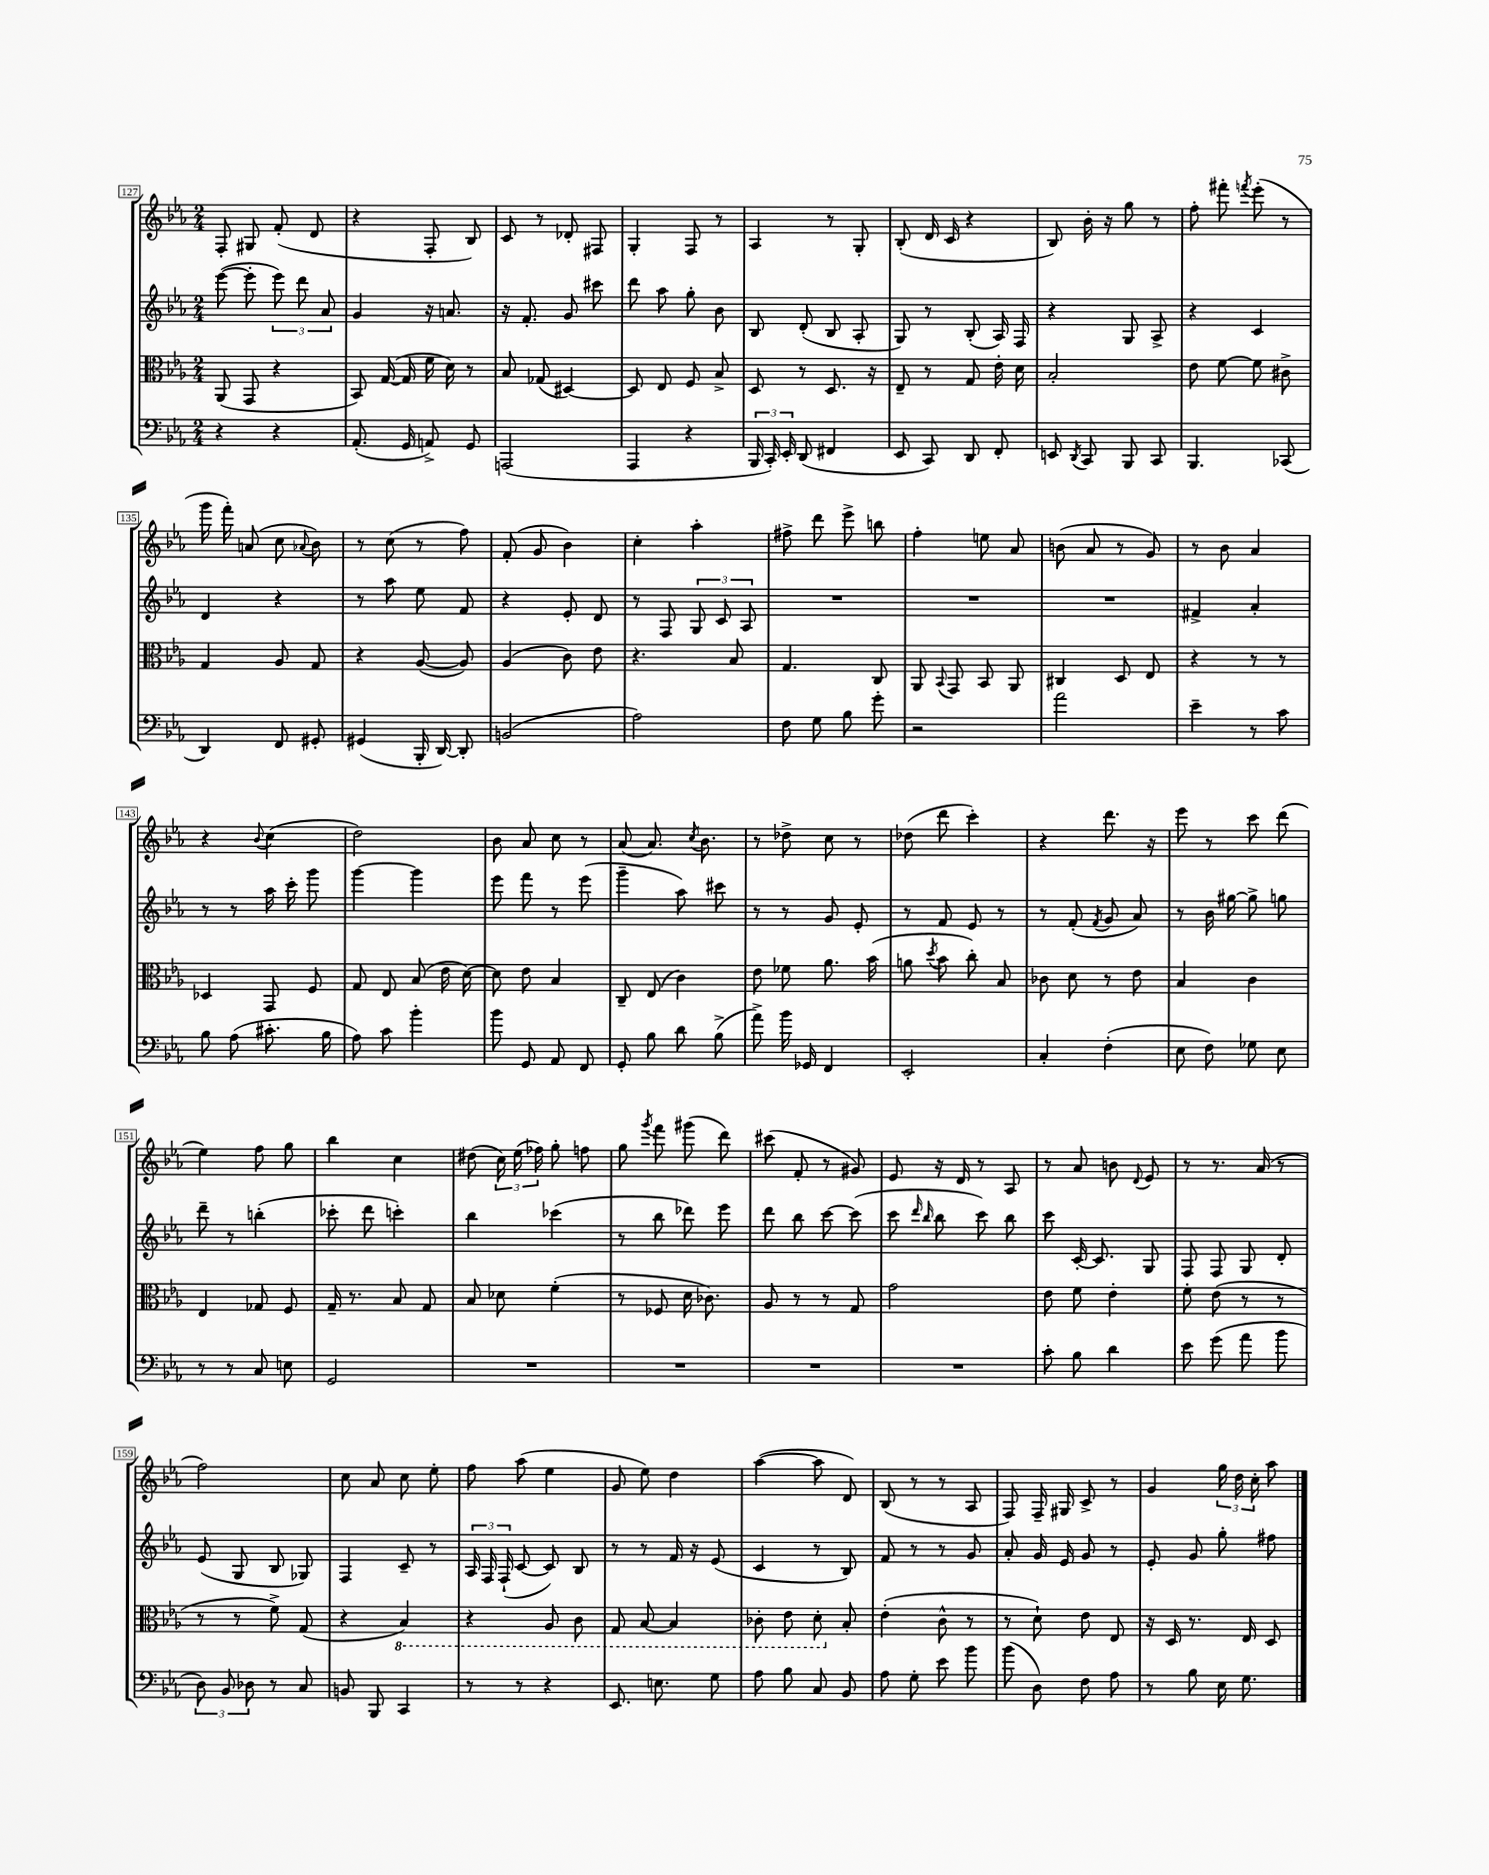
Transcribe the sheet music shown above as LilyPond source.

<<
\new StaffGroup <<
\new Staff = "s0" {
    \clef treble \key ees \major \numericTimeSignature \time 2/4
    \autoBeamOff f8-. gis8 f'8-.( d'8 |
    r4 f8-. bes8) |
    c'8 r8 des'8-. fis8 |
    g4-. f8 r8 |
    aes4 r8 g8-. |
    bes8-.( d'16 c'16 r4 |
    bes8) bes'16-. r16 g''8 r8 |
    f''8-. fis'''8-. \acciaccatura { f'''8 } ees'''8-.( r8 |
    g'''16 f'''16-.) a'8( c''8 \appoggiatura { aes'8 } bes'8) |
    r8 c''8( r8 f''8) |
    f'8-.( g'8 bes'4) |
    c''4-. aes''4-. |
    fis''8-> d'''8 ees'''8-> b''8 |
    f''4-. e''8 aes'8 |
    b'8( aes'8 r8 g'8) |
    r8 bes'8 aes'4 |
    r4 \appoggiatura { bes'8 } c''4( |
    d''2) |
    bes'8 aes'8 c''8 r8 |
    aes'8( aes'8.) \acciaccatura { c''8 } bes'8. |
    r8 des''8-> c''8 r8 |
    des''8( d'''8 c'''4-.) |
    r4 d'''8. r16 |
    ees'''8 r8 c'''8 d'''8( |
    ees''4) f''8 g''8 |
    bes''4 c''4 |
    dis''8( \tuplet 3/2 { c''16) ees''16( fes''16) } g''8-. f''8 |
    g''8 \acciaccatura { g'''8 } f'''8 gis'''8( d'''8) |
    cis'''8( f'8-. r8 gis'8) |
    ees'8 r16 d'16 r8 aes8 |
    r8 aes'8 b'8 \appoggiatura { d'8 } ees'8 |
    r8 r8. aes'16( r8 |
    f''2) |
    c''8 aes'8 c''8 ees''8-. |
    f''8 aes''8( ees''4 |
    g'8 ees''8) d''4 |
    aes''4~( aes''8 d'8) |
    bes8( r8 r8 aes8 |
    f8) f16-- gis16 c'8-> r8 |
    g'4 \tuplet 3/2 { g''16 d''16 c''16-. } aes''8 \bar "|." |
}
\new Staff = "s1" {
    \clef treble \key ees \major \numericTimeSignature \time 2/4
    \autoBeamOff ees'''8~( ees'''8-. \tuplet 3/2 { ees'''8) d'''8 aes'8 } |
    g'4 r16 a'8. |
    r16 f'8.-. g'8 cis'''8 |
    d'''8 aes''8 g''8-. bes'8 |
    bes8 d'8-.( bes8 aes8-. |
    g8) r8 bes8-.( aes16) f16 |
    r4 g8 aes8-> |
    r4 c'4 |
    d'4 r4 |
    r8 aes''8 ees''8 f'8 |
    r4 ees'8-. d'8 |
    r8 f8 \tuplet 3/2 { g8 c'8 aes8 } |
    R2 |
    R2 |
    R2 |
    fis'4-> aes'4-. |
    r8 r8 aes''16 c'''16-. g'''8 |
    g'''4~ g'''4 |
    ees'''8 f'''8 r8 ees'''8( |
    g'''4-- aes''8) cis'''8 |
    r8 r8 g'8 ees'8-. |
    r8 f'8 ees'8 r8 |
    r8 f'8-.( \acciaccatura { f'8 } g'8 aes'8) |
    r8 bes'16 gis''16~ gis''8-> g''8 |
    d'''8-- r8 b''4-.( |
    ces'''8-. d'''8 c'''4-.) |
    bes''4 ces'''4( |
    r8 bes''8 des'''8) ees'''8 |
    d'''8 bes''8 c'''8~ c'''8( |
    c'''8 \grace { d'''16 bes''16 } bes''8 c'''8) bes''8 |
    c'''8 c'16~-. c'8. g8 |
    f8 f8 g8 d'8-. |
    ees'8( g8 bes8 ges8) |
    f4 c'8-- r8 |
    \tuplet 3/2 { aes16 f16 f16-!( } c'8~ c'8) bes8 |
    r8 r8 f'16 r16 ees'8( |
    c'4 r8 bes8) |
    f'8 r8 r8 g'8 |
    aes'8-. g'16 ees'16 g'8 r8 |
    ees'8-. g'8 g''8-. fis''8 \bar "|." |
}
\new Staff = "s2" {
    \clef alto \key ees \major \numericTimeSignature \time 2/4
    \autoBeamOff aes,8( g,8 r4 |
    bes,8) g16~( g16 f'16 d'16) r8 |
    bes8 ges8( dis4~) |
    dis8 ees8 f8 bes8-> |
    d8 r8 d8. r16 |
    ees8-- r8 g8 ees'16-. d'16 |
    bes2-. |
    ees'8 f'8~ f'8 cis'8-> |
    g4 aes8 g8 |
    r4 aes8~( aes8) |
    aes4( c'8) ees'8 |
    r4. bes8 |
    g4. c8 |
    aes,8 \appoggiatura { bes,8 } g,8 bes,8 aes,8 |
    cis4 d8 ees8 |
    r4 r8 r8 |
    des4 g,8 f8 |
    g8 ees8 bes8( ees'16 d'16~) |
    d'8 ees'8 bes4 |
    c8-- ees8( c'4) |
    ees'8 fes'8 aes'8. bes'16( |
    a'8 \acciaccatura { d''8 } bes'8 c''8-.) bes8 |
    ces'8 d'8 r8 ees'8 |
    bes4 c'4 |
    ees4 ges8 f8 |
    g16-- r8. bes8 g8 |
    bes8 des'8 f'4-.( |
    r8 fes8 d'16 ces'8.) |
    aes8 r8 r8 g8 |
    g'2 |
    ees'8 f'8 ees'4-. |
    f'8-. ees'8( r8 r8 |
    r8 r8 f'8->) g8( |
    r4 \ottava #-1 bes,4) |
    r4 aes,8 c8 |
    g,8 bes,8~ bes,4 |
    ces8-. ees8 d8-. \ottava #0 bes8-. |
    ees'4-.( c'8-^ r8 |
    r8 d'8-!) ees'8 ees8 |
    r16 d16 r8. ees16 d8 \bar "|." |
}
\new Staff = "s3" {
    \clef bass \key ees \major \numericTimeSignature \time 2/4
    \autoBeamOff r4 r4 |
    aes,8.-.( g,16 a,8->) g,8 |
    a,,2( |
    aes,,4 r4 |
    \tuplet 3/2 { bes,,16 c,16-.) ees,16-. } d,8( fis,4 |
    ees,8 c,8) d,8 f,8-. |
    e,8 \acciaccatura { d,8 } c,8 bes,,8 c,8 |
    bes,,4. ces,8( |
    d,4) f,8 gis,8-. |
    gis,4( bes,,16-. d,16~) d,8-. |
    b,2( |
    aes2) |
    f8 g8 bes8 g'8-. |
    r2 |
    aes'2 |
    ees'4-- r8 c'8 |
    bes8 aes8( cis'8.-. bes16 |
    aes8) c'8 bes'4-. |
    bes'8 g,8 aes,8 f,8 |
    g,8-. bes8 d'8 bes8->( |
    aes'8->) bes'16 ges,16 f,4 |
    ees,2-. |
    c4-. f4-.( |
    ees8 f8) ges8 ees8 |
    r8 r8 c8 e8 |
    g,2 |
    R2 |
    R2 |
    R2 |
    R2 |
    c'8-. bes8 d'4 |
    ees'8 g'8( aes'8 bes'8 |
    \tuplet 3/2 { d8) bes,8 des8 } r8 c8 |
    b,8 bes,,8 c,4 |
    r8 r8 r4 |
    ees,8. e8. g8 |
    aes8 bes8 c8 bes,8 |
    aes8 g8-. ees'8 bes'8 |
    bes'8( d8) f8 aes8 |
    r8 bes8 ees16 g8. \bar "|." |
}
>>
>>
\layout { \context { \Score currentBarNumber = #127 \override BarNumber.stencil = #(make-stencil-boxer 0.1 0.3 ly:text-interface::print) } }
